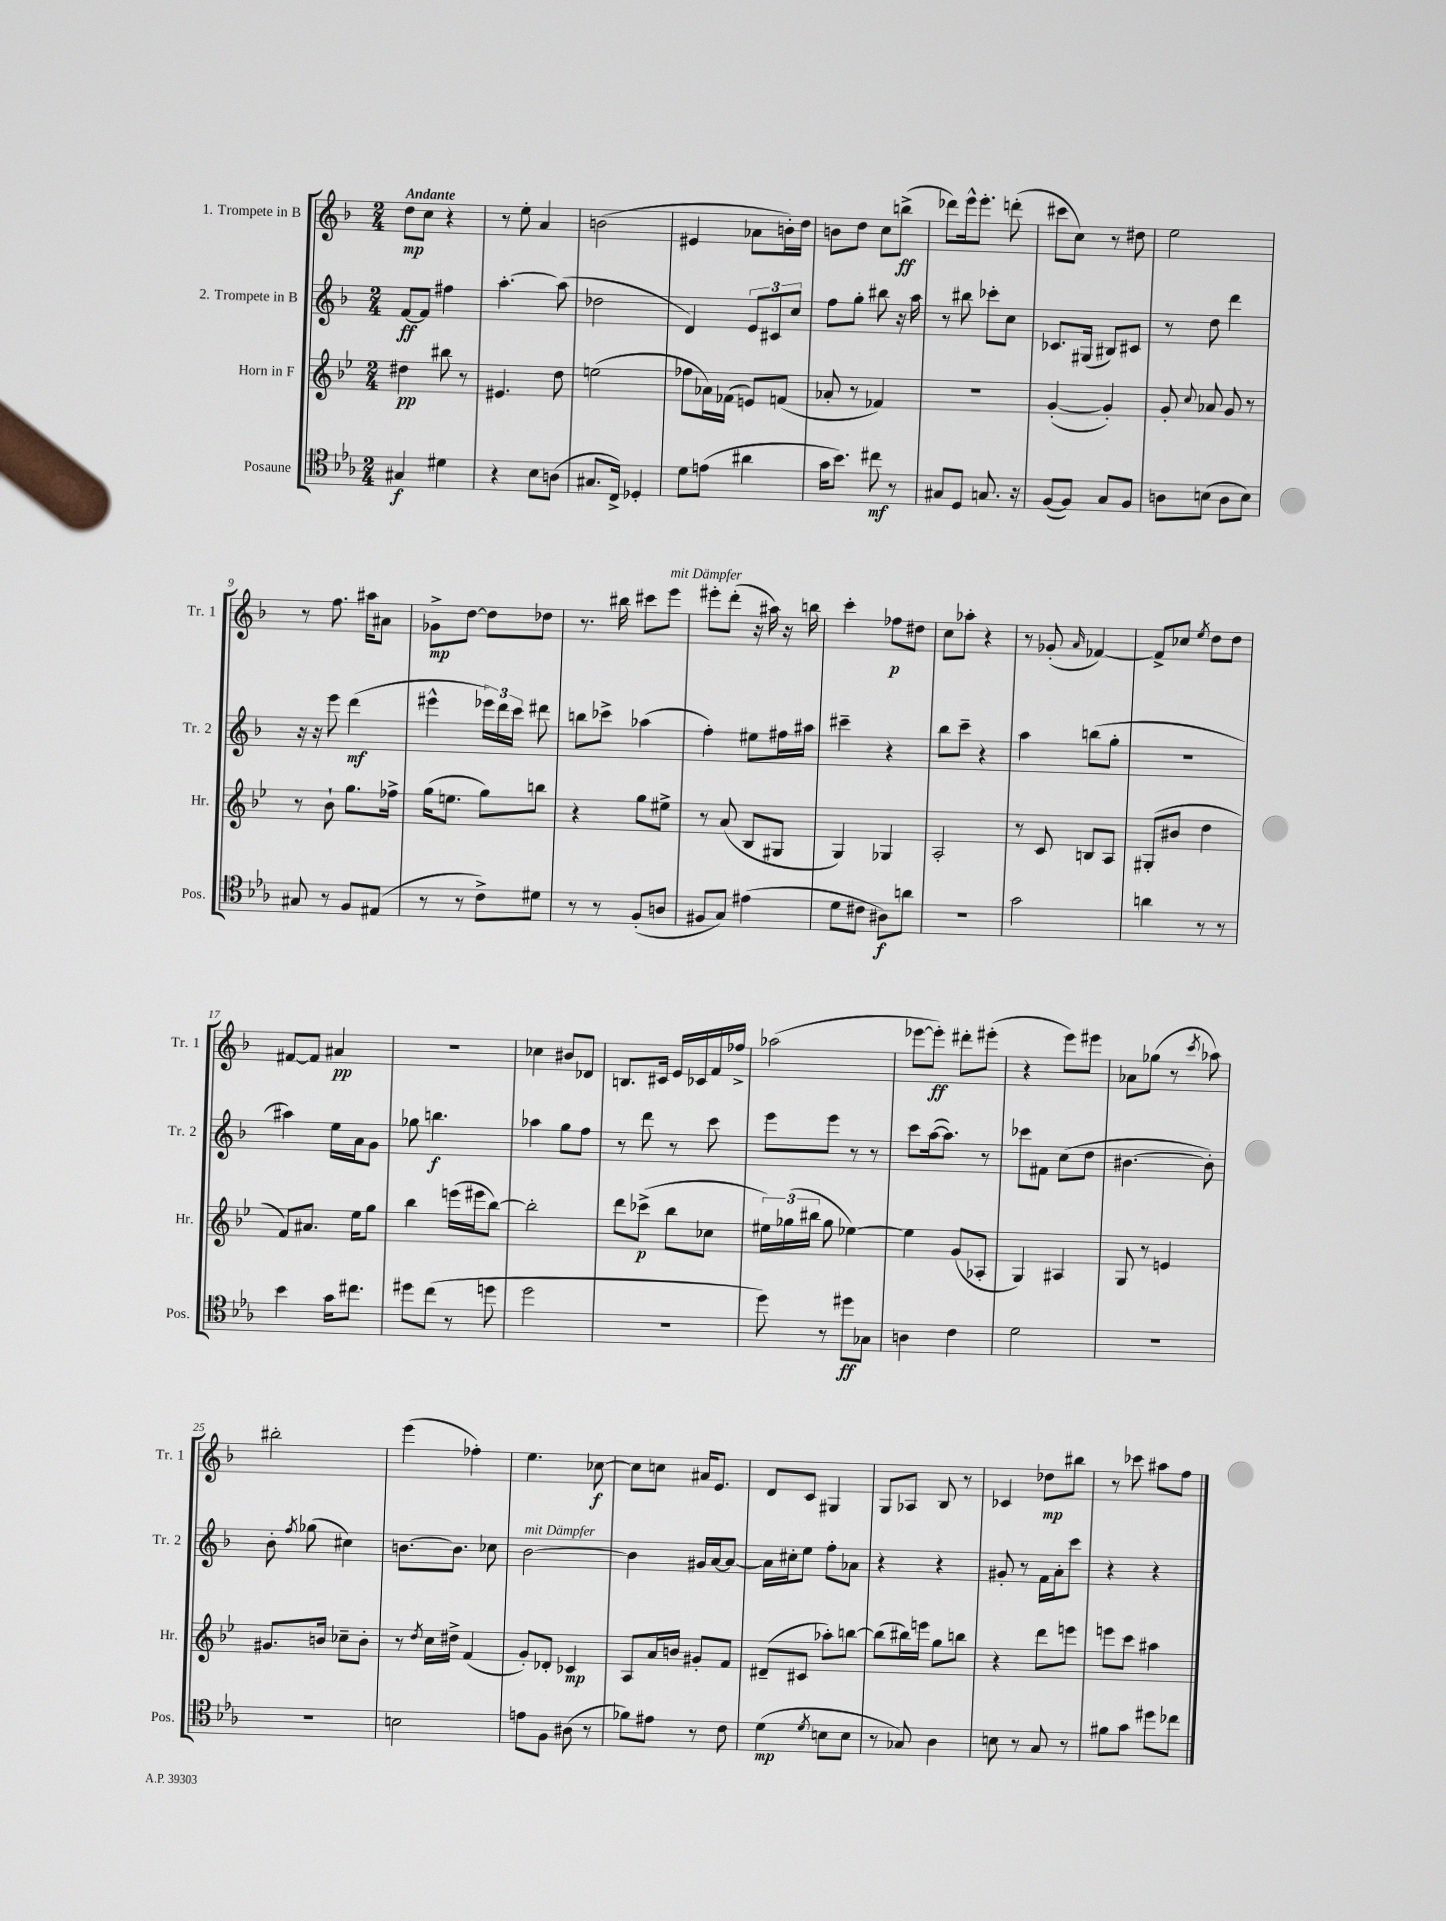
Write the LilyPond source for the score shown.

<<
\new StaffGroup <<
\new Staff = "s0" \with { instrumentName = "1. Trompete in B" shortInstrumentName = "Tr. 1" } {
    \clef treble \key f \major \numericTimeSignature \time 2/4 \tempo "Andante"
    \autoBeamOff d''8[\mp c''8] r4 |
    r8 e''8-. a'4 |
    b'2( |
    eis'4 aes'8[ b'16-.) d''16] |
    b'8[ d''8] c''8[ b''8]->\ff( |
    des'''8[) e'''16-^ e'''8.]-. d'''8-.( |
    cis'''8[ c''8]) r8 dis''8 |
    e''2 |
    r8 f''8. ais''16[ ais'8] |
    ges'8[->\mp d''8]~ d''8[ des''8] |
    r8. bis''16 cis'''8[ e'''8]^\markup { \italic "mit Dämpfer" } |
    eis'''8[-. d'''8]-.( r16 ais''16) r16 b''16 |
    c'''4-. fes''8[\p dis''8] |
    c''8[ aes''8]-. r4 |
    r8 ges'8-.( \grace { a'16 } fes'4~) |
    fes'8[-> ces''8] \acciaccatura { e''8 } d''8[ d''8] |
    fis'8[~ fis'8] ais'4\pp |
    R2 |
    ces''4 bis'8[ des'8] |
    b8.[ cis'16] e'16[ ces'16 f'16 fes''16]-> |
    aes''2( |
    ees'''8[~ ees'''8]-.\ff) dis'''8[-. eis'''8]-.( |
    r4 e'''8[) eis'''8] |
    aes'8[ ges''8]( r8 \acciaccatura { c'''8 } aes''8) |
    bis''2-. |
    e'''4( fes''4-.) |
    e''4. ces''8~\f |
    ces''8[ c''8] ais'16[ e'8.] |
    d'8[ c'8] gis4 |
    g8[ aes8] bes8 r8 |
    ces'4 des''8[\mp bis''8] |
    r8 ces'''8 ais''8[ f''8] \bar "|." |
}
\new Staff = "s1" \with { instrumentName = "2. Trompete in B" shortInstrumentName = "Tr. 2" } {
    \clef treble \key f \major \numericTimeSignature \time 2/4
    \autoBeamOff f'8[~\ff f'8] fis''4 |
    a''4.~-. a''8( |
    des''2 |
    d'4) \tuplet 3/2 { e'8[ cis'8 c''8] } |
    f''8[ g''8]-. bis''8 r16 a''16 |
    r8 bis''8 ces'''8[-. c''8] |
    ces'8.[ gis16]( bis8[) cis'8] |
    r8 d''8 d'''4 |
    r16 r16 e'''8 d'''4\mf( |
    eis'''4-^ \tuplet 3/2 { ees'''16[) d'''16 c'''16] } dis'''8 |
    b''8[ ces'''8]-> aes''4( |
    f''4-.) eis''8[ fis''16 ais''16] |
    cis'''4-- r4 |
    bes''8[ c'''8]-- r4 |
    a''4 b''8[( g''8]-. |
    r2 |
    ais''4) e''16[ a'16 g'8] |
    ges''8 b''4.\f |
    aes''4 g''8[ f''8] |
    r8 d'''8 r8 c'''8 |
    e'''8[ e'''8] r8 r8 |
    c'''8[ a''16~( a''8.]) r8 |
    ces'''8[ fis'8] c''8[( d''8] |
    bis'4.~ bis'8-.) |
    bes'8-. \acciaccatura { f''8 } ges''8( cis''4) |
    b'8.[~ b'8.] ces''8 |
    bes'2~^\markup { \italic "mit Dämpfer" } |
    bes'4 gis'16[ a'16~ a'8]~ |
    a'16[ cis''16-. e''8] f''8[-. aes'8] |
    r4 r4 |
    gis'8-. r8 f'16[ a'16-. c'''8] |
    r4 r4 \bar "|." |
}
\new Staff = "s2" \with { instrumentName = "Horn in F" shortInstrumentName = "Hr." } {
    \clef treble \key bes \major \numericTimeSignature \time 2/4
    \autoBeamOff dis''4\pp bis''8 r8 |
    eis'4. d''8 |
    e''2( |
    fes''8[ aes'16) fes'16]( e'8[) f'8]( |
    aes'8-. r8 fes'4) |
    r2 |
    g'4~-.( g'4-.) |
    g'8-. \appoggiatura { c''8 } aes'8 g'8 r8 |
    r8 bes'8-! g''8.[ fes''16]-> |
    g''16[( e''8.] g''8[) b''8] |
    r4 g''8[ eis''8]-> |
    r8 a'8( bes8[ gis8] |
    g4) ges4 |
    a2-. |
    r8 c'8 b8[ a8] |
    gis8[-.( bis'8] d''4 |
    f'8[) ais'8.] ees''16[ g''8] |
    bes''4 e'''16[( eis'''16 bes''8]~) |
    bes''2-. |
    d'''8[ ces'''8]->\p( bes''8[ ces''8] |
    \tuplet 3/2 { eis''16[) ges''16( bis''16] } ges''8 ees''4~) |
    ees''4 g'8[( aes8]-. |
    g4) ais4 |
    g8 r8 e'4 |
    gis'8.[ b'16] ces''8[-- b'8]-. |
    r8 \acciaccatura { d''8 } c''16[ dis''16]-> f'4( |
    g'8[-.) des'8]-. ces'4\mp |
    a8[ a'16 b'16] gis'8[-. f'8] |
    dis'8[--( cis'8] aes''8[-.) b''8]~ |
    b''8[( bis''16) e'''16] g''8[ b''8] |
    r4 d'''8[ e'''8] |
    e'''8[ c'''8] ais''4 \bar "|." |
}
\new Staff = "s3" \with { instrumentName = "Posaune" shortInstrumentName = "Pos." } {
    \clef tenor \key ees \major \numericTimeSignature \time 2/4
    \autoBeamOff gis4\f dis'4 |
    r4 bes8[ a8]( |
    gis8.[ c16]->) des4-. |
    d'8[ e'8]( ais'4 |
    g'16[ bes'8.]) cis''8\mf r8 |
    gis8[ d8] g8. r16 |
    f8[~( f8]) g8[ f8] |
    a8[ b8]( a8[ b8]) |
    gis8 r8 f8[ eis8]( |
    r8 r8 c'8[->) dis'8] |
    r8 r8 f8[-.( a8] |
    fis8[ g8]) eis'4( |
    d'8[ cis'8] ais8[\f) a'8] |
    R2 |
    g'2 |
    a'4 r8 r8 |
    bes'4 g'16[ cis''8.] |
    dis''8[ c''8]( r8 d''8 |
    d''2 |
    R2 |
    d''8) r8 dis''8[\ff ges8] |
    a4 c'4 |
    d'2 |
    R2 |
    R2 |
    b2 |
    e'8[ f8] ais8( r8 |
    fes'8[) eis'8] r8 c'8 |
    d'4\mp( \acciaccatura { d'8 } b8[ b8] |
    r8 ges8) aes4 |
    b8 r8 g8 r8 |
    fis'8[ g'8] dis''8[ ces''8] \bar "|." |
}
>>
>>
